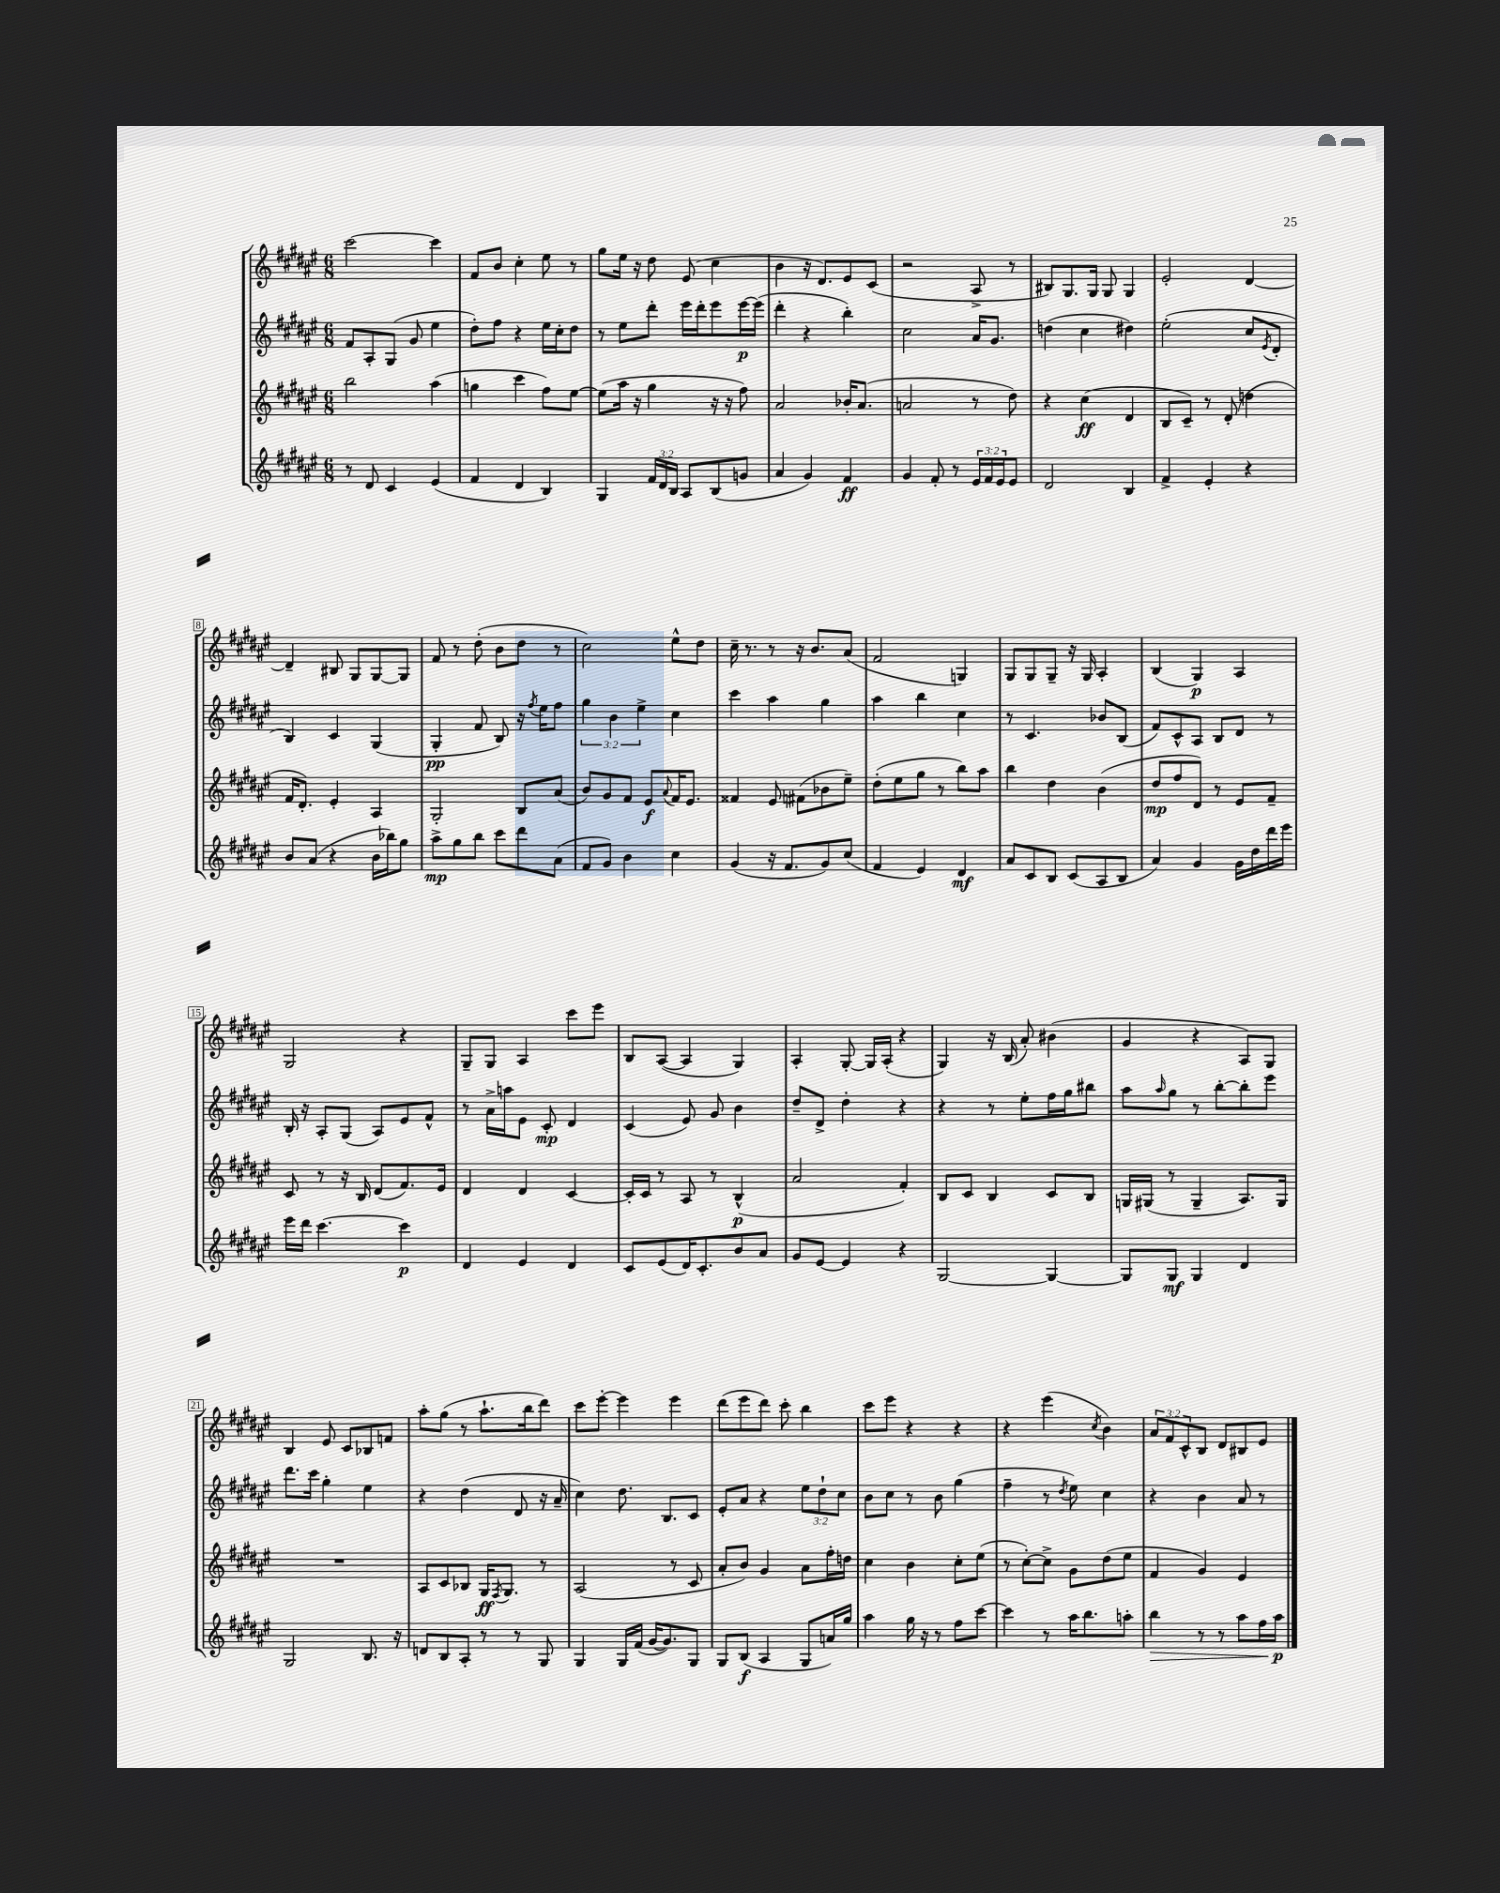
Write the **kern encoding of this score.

**kern	**dynam	**kern	**dynam	**kern	**dynam	**kern	**dynam
*part4	*part4	*part3	*part3	*part2	*part2	*part1	*part1
*staff4	*staff4	*staff3	*staff3	*staff2	*staff2	*staff1	*staff1
*clefG2	*	*clefG2	*	*clefG2	*	*clefG2	*
*k[f#c#g#d#a#e#]	*	*k[f#c#g#d#a#e#]	*	*k[f#c#g#d#a#e#]	*	*k[f#c#g#d#a#e#]	*
*M6/8	*	*M6/8	*	*M6/8	*	*M6/8	*
=1	=1	=1	=1	=1	=1	=1	=1
8r	.	2bb\	.	8f#/L	.	[2ccc#\	.
8d#/	.	.	.	8A#'/	.	.	.
4c#/	.	.	.	(8G#/J	.	.	.
.	.	.	.	8g#/	.	.	.
(4e#/	.	(4aa#\	.	4ee#\	.	4ccc#\]	.
=2	=2	=2	=2	=2	=2	=2	=2
4f#/	.	4ggn\	.	8dd#'\L)	.	8f#/L	.
.	.	.	.	8ff#\J	.	8b/J	.
4d#/	.	4ccc#\	.	4r	.	4cc#'\	.
4B/)	.	8ff#\L)	.	16ee#\LL	.	8ee#\	.
.	.	.	.	16cc#'\J	.	.	.
.	.	[8ee#\J	.	8dd#\J	.	8r	.
=3	=3	=3	=3	=3	=3	=3	=3
4G#/	.	(8ee#\L]	.	8r	.	8gg#\L	.
.	.	16aa#\Jk	.	8ee#\L	.	16ee#\Jk	.
.	.	16r	.	.	.	16r	.
24f#/LL	.	4gg#\	.	8ddd#'\J	.	8dd#\	.
24d#/	.	.	.	.	.	.	.
24B/JJ	.	.	.	.	.	.	.
8A#/L	.	.	.	16eee#\LL	.	(8e#/	.
.	.	.	.	16ddd#'\J	.	.	.
(8B/	.	16r	.	8eee#\	.	4cc#\	.
.	.	16r	.	.	.	.	.
8gn/J	.	8ff#\)	.	[16eee#\L	p	.	.
.	.	.	.	(16eee#\JJ]	.	.	.
=4	=4	=4	=4	=4	=4	=4	=4
4a#/	.	2a#/	.	4ddd#'\	.	4b\	.
4g#/)	.	.	.	4r	.	16r	.
.	.	.	.	.	.	8.d#/L)	.
4f#/	ff	16b-X'/KL	.	4bb'\)	.	8e#/	.
.	.	(8.a#/J	.	.	.	.	.
.	.	.	.	.	.	(8c#/J	.
=5	=5	=5	=5	=5	=5	=5	=5
4g#/	.	2an/	.	2cc#\	.	2r	.
8f#'/	.	.	.	.	.	.	.
8r	.	.	.	.	.	.	.
24e#/LL	.	8r	.	16a#/KL	.	8A#^/	.
24f#/	.	.	.	.	.	.	.
.	.	.	.	8.g#/J	.	.	.
24e#/J	.	.	.	.	.	.	.
8e#/J	.	8dd#\)	.	.	.	8r	.
=6	=6	=6	=6	=6	=6	=6	=6
2d#/	.	4r	.	(4ddn\	.	8B#X/L)	.
.	.	.	.	.	.	8.G#/	.
.	.	(4cc#\	ff	4cc#\	.	.	.
.	.	.	.	.	.	16G#/Jk	.
.	.	.	.	.	.	8G#/	.
4B/	.	4d#/	.	4dd#X\)	.	4G#/	.
=7	=7	=7	=7	=7	=7	=7	=7
4f#^/	.	8B/L	.	(2ee#'\	.	2e#'/	.
.	.	8c#~/J)	.	.	.	.	.
4e#'/	.	8r	.	.	.	.	.
.	.	(8d#'/	.	.	.	.	.
4r	.	4ddn\	.	8cc#/L	.	[4d#/	.
.	.	.	.	8qe#/	.	.	.
.	.	.	.	8d#'/J	.	.	.
!!LO:LB:g=z
=8	=8	=8	=8	=8	=8	=8	=8
8b/L	.	16f#/KL	.	4B/)	.	4d#~/]	.
.	.	8.d#'/J)	.	.	.	.	.
(8a#/J	.	.	.	.	.	.	.
4r	.	4e#'/	.	4c#/	.	8B#X/	.
.	.	.	.	.	.	8G#/L	.
16b\LL	.	4A#/	.	(4G#/	.	[8G#/	.
16bb-X\J)	.	.	.	.	.	.	.
8gg#\J	.	.	.	.	.	8G#/J]	.
=9	=9	=9	=9	=9	=9	=9	=9
8aa#^\L	mp	2G#'/	.	4G#'/	pp	8f#/	.
8gg#\	.	.	.	.	.	8r	.
8bb\J	.	.	.	8f#/	.	(8dd#'\	.
8ccc#\L	.	.	.	8B/)	.	8b\L	.
8ddd#\	.	8B/L	.	16r	.	8dd#\J	.
.	.	.	.	8qff#/	.	.	.
.	.	.	.	16ee#\KL	.	.	.
(8a#\J	.	(8a#/J	.	8ff#\J	.	8r	.
=10	=10	=10	=10	=10	=10	=10	=10
8f#/L	.	8b/L)	.	6gg#\	.	2cc#\)	.
8g#/J)	.	8g#/	.	.	.	.	.
.	.	.	.	6b\	.	.	.
4b\	.	8f#/J	.	.	.	.	.
.	.	.	.	6ee#^\	.	.	.
.	.	8e#/L	f	.	.	.	.
.	.	8qqa#/	.	.	.	.	.
4cc#\	.	16f#/K	.	4cc#\	.	8ee#^^\L	.
.	.	8.e#/J	.	.	.	.	.
.	.	.	.	.	.	8dd#\J	.
=11	=11	=11	=11	=11	=11	=11	=11
(4g#/	.	4f##X/	.	4ccc#\	.	16cc#~\	.
.	.	.	.	.	.	8.r	.
16r	.	8e#/	.	4aa#\	.	8r	.
8.f#/L	.	.	.	.	.	.	.
.	.	(8f#X\L	.	.	.	16r	.
.	.	.	.	.	.	8.b/L	.
8g#/)	.	8b-X\	.	4gg#\	.	.	.
(8cc#/J	.	8ee#~\J)	.	.	.	(8a#/J	.
=12	=12	=12	=12	=12	=12	=12	=12
4f#/	.	(8dd#'\L	.	4aa#\	.	2f#/	.
.	.	8ee#\	.	.	.	.	.
4e#/)	.	8gg#\J	.	4bb\	.	.	.
.	.	8r	.	.	.	.	.
4d#/	mf	8bb\L)	.	4cc#\	.	4Gn/)	.
.	.	8aa#\J	.	.	.	.	.
=13	=13	=13	=13	=13	=13	=13	=13
8a#/L	.	4bb\	.	8r	.	8G#/L	.
8c#/	.	.	.	4.c#/	.	8G#/	.
8B/J	.	4dd#\	.	.	.	8G#~/J	.
(8c#/L	.	.	.	.	.	16r	.
.	.	.	.	.	.	16G#/	.
8A#/	.	(4b\	.	8b-X/L	.	4A#'/	.
8B/J	.	.	.	(8B/J	.	.	.
=14	=14	=14	=14	=14	=14	=14	=14
4a#/)	.	8dd#/L	mp	8f#/L)	.	(4B/	.
.	.	8ff#/	.	8c#^^/	.	.	.
4g#/	.	8d#/J)	.	8A#/J	.	4G#/)	p
.	.	8r	.	8B/L	.	.	.
16g#\LL	.	8e#/L	.	8d#/J	.	4A#/	.
16dd#\	.	.	.	.	.	.	.
16ddd#\	.	8f#~/J	.	8r	.	.	.
16eee#\JJ	.	.	.	.	.	.	.
!!LO:LB:g=z
=15	=15	=15	=15	=15	=15	=15	=15
16eee#\LL	.	8c#/	.	16B'/	.	2G#/	.
16ddd#\JJ	.	.	.	16r	.	.	.
[4.ccc#\	.	8r	.	8A#'/L	.	.	.
.	.	16r	.	(8G#/J	.	.	.
.	.	16B/	.	.	.	.	.
.	.	(8d#/L	.	8A#/L)	.	.	.
4ccc#\]	p	8.f#/)	.	8e#/	.	4r	.
.	.	.	.	8f#^^/J	.	.	.
.	.	16e#/Jk	.	.	.	.	.
=16	=16	=16	=16	=16	=16	=16	=16
4d#/	.	4d#/	.	8r	.	8G#~/L	.
.	.	.	.	16a#^\LL	.	8G#/J	.
.	.	.	.	16aan\J	.	.	.
4e#/	.	4d#/	.	8e#\J	.	4A#/	.
.	.	.	.	8c#'/	mp	.	.
4d#/	.	[4c#/	.	4d#/	.	8ccc#\L	.
.	.	.	.	.	.	8eee#\J	.
=17	=17	=17	=17	=17	=17	=17	=17
8c#/L	.	16c#'/LL]	.	(4c#/	.	8B/L	.
.	.	16c#/JJ	.	.	.	.	.
(8e#/	.	8r	.	.	.	([8A#/J	.
16d#/K)	.	8A#/	.	8e#/)	.	4A#/]	.
8.c#'/	.	.	.	.	.	.	.
.	.	8r	.	8g#/	.	.	.
8b/	.	(4B^^/	p	4b\	.	4G#/)	.
8a#/J	.	.	.	.	.	.	.
=18	=18	=18	=18	=18	=18	=18	=18
8g#/L	.	2a#/	.	8dd#~/L	.	4A#'/	.
[8e#/J	.	.	.	8d#^/J	.	.	.
4e#/]	.	.	.	4dd#'\	.	[8G#'/	.
.	.	.	.	.	.	16G#/LL]	.
.	.	.	.	.	.	(16A#'/JJ	.
4r	.	4f#'/)	.	4r	.	4r	.
=19	=19	=19	=19	=19	=19	=19	=19
[2G#/	.	8B/L	.	4r	.	4G#/)	.
.	.	8c#/J	.	.	.	.	.
.	.	4B/	.	8r	.	16r	.
.	.	.	.	.	.	(16B/	.
.	.	.	.	8ee#'\L	.	8a#'/)	.
4G#/_	.	8c#/L	.	16ff#\L	.	(4b#X\	.
.	.	.	.	16gg#\J	.	.	.
.	.	8B/J	.	8bb#X\J	.	.	.
=20	=20	=20	=20	=20	=20	=20	=20
8G#/L]	.	16Gn/LL	.	8aa#\L	.	4g#/	.
.	.	(16G#X/JJ	.	.	.	.	.
.	.	.	.	16qqaa#/	.	.	.
8G#/J	mf	8r	.	8gg#\J	.	.	.
4G#/	.	4G#~/	.	8r	.	4r	.
.	.	.	.	[8bb'\L	.	.	.
4d#/	.	8.A#/L)	.	8bb'\]	.	8A#/L)	.
.	.	.	.	8eee#\J	.	8G#/J	.
.	.	16G#/Jk	.	.	.	.	.
!!LO:LB:g=z
=21	=21	=21	=21	=21	=21	=21	=21
2G#/	.	2.r	.	8.ddd#\L	.	4B/	.
.	.	.	.	16ccc#\Jk	.	.	.
.	.	.	.	4gg#'\	.	8e#/	.
.	.	.	.	.	.	8c#/L	.
8.B/	.	.	.	4ee#\	.	8B-X/	.
.	.	.	.	.	.	8fn/J	.
16r	.	.	.	.	.	.	.
=22	=22	=22	=22	=22	=22	=22	=22
8dn/L	.	8A#/L	.	4r	.	8aa#'\L	.
8B/	.	8c#/	.	.	.	(8gg#\J	.
8A#'/J	.	8B-X/J	.	(4dd#\	.	8r	.
8r	.	16G#/KL	ff	.	.	8.aa#`\L	.
.	.	8qF#/	.	.	.	.	.
.	.	8.G#/J	.	.	.	.	.
8r	.	.	.	8d#/	.	.	.
.	.	.	.	.	.	16bb\k	.
8G#/	.	8r	.	16r	.	8ddd#\J)	.
.	.	.	.	16a#~/	.	.	.
=23	=23	=23	=23	=23	=23	=23	=23
4G#/	.	(2A#/	.	4cc#\)	.	8ccc#\L	.
.	.	.	.	.	.	[8eee#'\J	.
16G#/LL	.	.	.	8.dd#\	.	4eee#\]	.
(16f#/JJ	.	.	.	.	.	.	.
[16g#/KL	.	.	.	.	.	.	.
8.g#/])	.	.	.	8.B/L	.	.	.
.	.	8r	.	.	.	4eee#\	.
8G#/J	.	8c#/	.	8c#/J	.	.	.
=24	=24	=24	=24	=24	=24	=24	=24
8G#/L	.	8a#'/L	.	8e#'/L	.	(8ddd#\L	.
(8B/J	f	8b/J)	.	8a#/J	.	8eee#\	.
4A#/	.	4g#/	.	4r	.	8ddd#\J)	.
.	.	.	.	.	.	8ccc#'\	.
8G#/L	.	8a#\L	.	12ee#\L	.	4bb\	.
.	.	.	.	12dd#`\	.	.	.
16an/L)	.	16ff#'\L	.	.	.	.	.
.	.	.	.	12cc#\J	.	.	.
16gg#/JJ	.	16ddn\JJ	.	.	.	.	.
=25	=25	=25	=25	=25	=25	=25	=25
4aa#\	.	4cc#\	.	8b\L	.	8ccc#\L	.
.	.	.	.	8cc#\J	.	8eee#\J	.
16gg#\	.	4b\	.	8r	.	4r	.
16r	.	.	.	.	.	.	.
8r	.	.	.	8b\	.	.	.
8ff#\L	.	8cc#'\L	.	(4gg#\	.	4r	.
[8ccc#\J	.	(8ee#\J	.	.	.	.	.
=26	=26	=26	=26	=26	=26	=26	=26
4ccc#\]	.	8r	.	4ff#~\	.	4r	.
.	.	[8cc#'\L)	.	.	.	.	.
8r	.	8cc#^\J]	.	8r	.	(4eee#\	.
.	.	.	.	8qdd#/	.	.	.
16aa#\KL	.	8g#\L	.	8ee#\)	.	.	.
8.bb\	.	.	.	.	.	.	.
.	.	.	.	.	.	8qcc#/	.
.	.	(8dd#\	.	4cc#\	.	4b\)	.
8aan'\J	.	8ee#\J	.	.	.	.	.
=27	=27	=27	=27	=27	=27	=27	=27
!	!LO:HP:b	!	!	!	!	!	!
4bb\	>	4f#/	.	4r	.	12a#/L	.
.	.	.	.	.	.	12f#/	.
.	.	.	.	.	.	12c#^^/	.
8r	.	4g#/)	.	4b\	.	8B/J	.
8r	.	.	.	.	.	8d#/L	.
8aa#\L	.	4e#/	.	8a#/	.	8B#X/	.
16ff#\L	.	.	.	8r	.	8e#/J	.
16aa#\JJ	p	.	.	.	.	.	.
.	]	.	.	.	.	.	.
==	==	==	==	==	==	==	==
*-	*-	*-	*-	*-	*-	*-	*-
